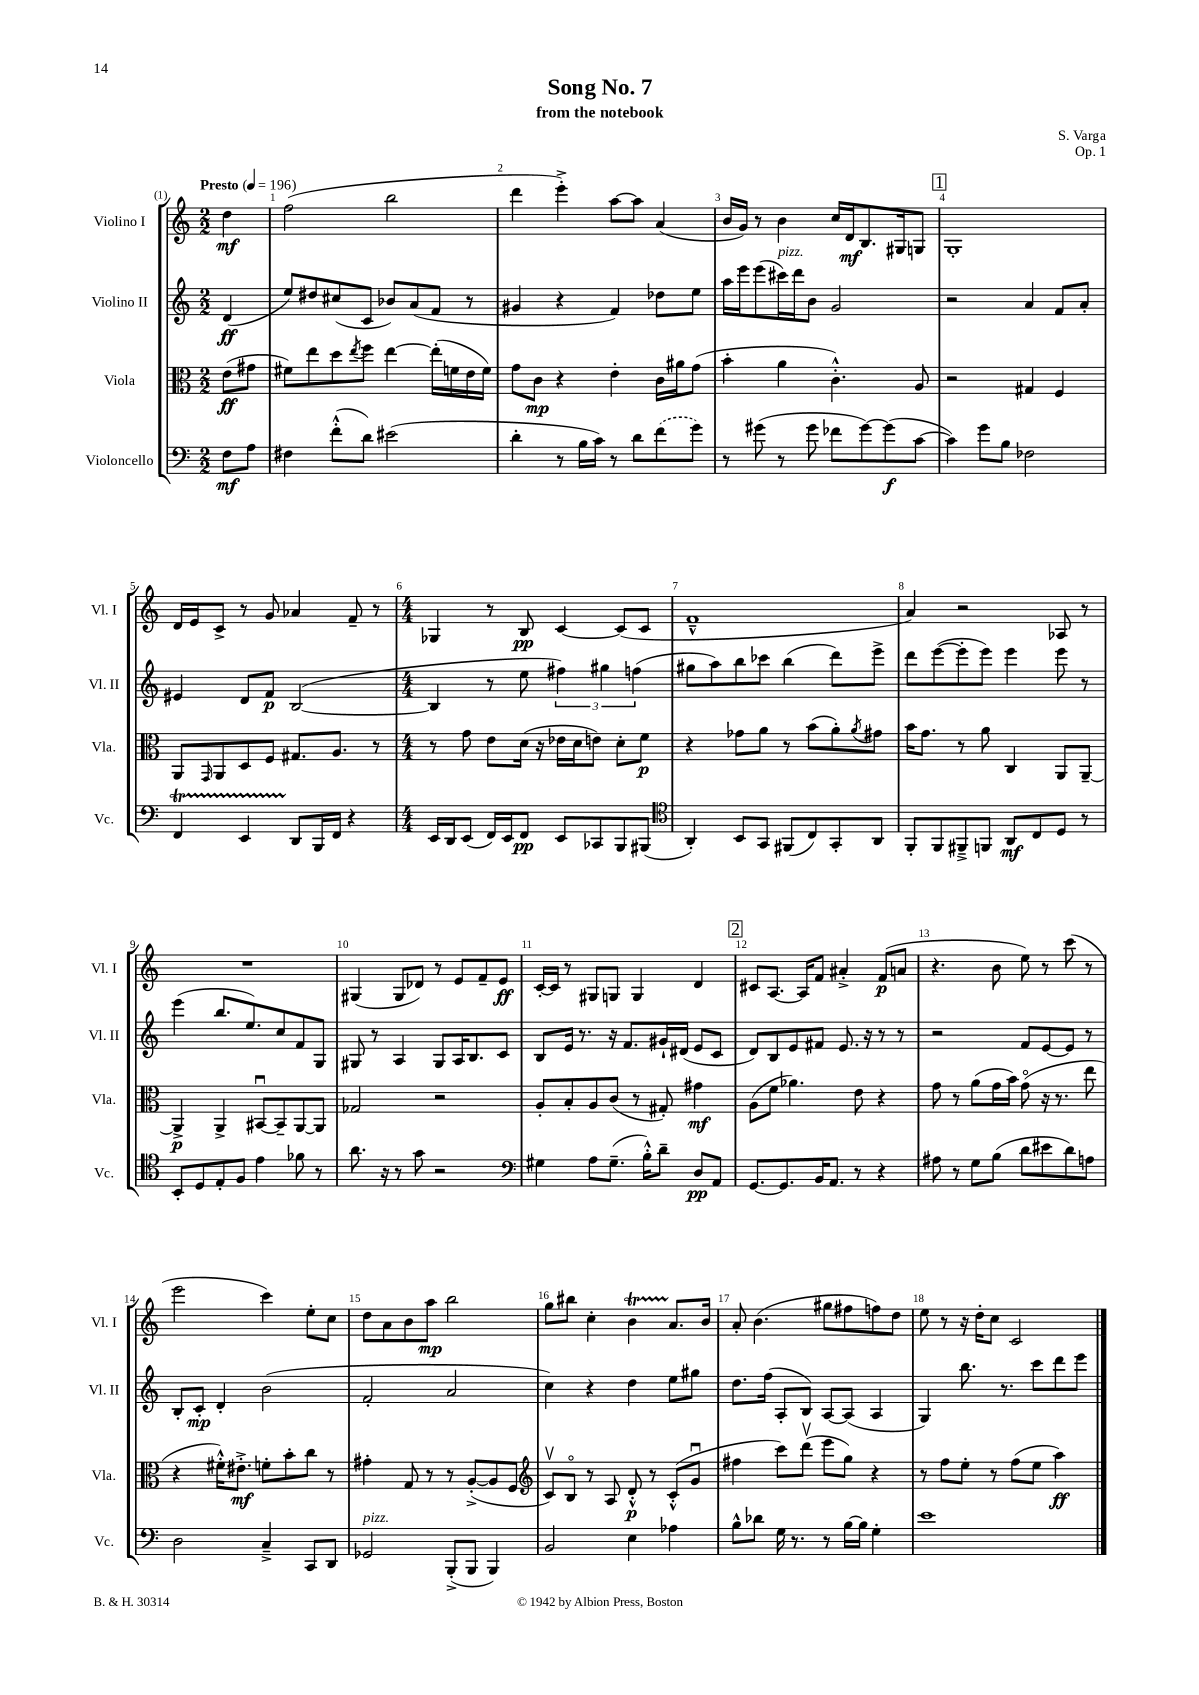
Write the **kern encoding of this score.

**kern	**dynam	**kern	**dynam	**kern	**dynam	**kern	**dynam
*part4	*part4	*part3	*part3	*part2	*part2	*part1	*part1
*staff4	*staff4	*staff3	*staff3	*staff2	*staff2	*staff1	*staff1
*I"Violoncello	*	*I"Viola	*	*I"Violino II	*	*I"Violino I	*
*I'Vc.	*	*I'Vla.	*	*I'Vl. II	*	*I'Vl. I	*
*clefF4	*	*clefC3	*	*clefG2	*	*clefG2	*
*k[]	*	*k[]	*	*k[]	*	*k[]	*
*M2/2	*	*M2/2	*	*M2/2	*	*M2/2	*
*MM196	*	*MM196	*	*MM196	*	*MM196	*
=	=	=	=	=	=	=	=
!	!	!	!	!	!	!LO:TX:a:B:t=Presto	!
8F\L	mf	(8e\L	ff	(4d/	ff	4dd\	mf
8A\J	.	8g#X\J	.	.	.	.	.
=1	=1	=1	=1	=1	=1	=1	=1
4F#X\	.	8f#X\L)	.	8ee/L)	.	(2ff\	.
.	.	8ee\	.	8dd#X/	.	.	.
(8f'^^\L	.	8dd\	.	(8cc#X/	.	.	.
.	.	8qee/	.	.	.	.	.
8d\J)	.	8ff\J	.	8c/J	.	.	.
(2e#X\	.	[4ee\	.	8b-X/L)	.	2bb\	.
.	.	.	.	(8a/	.	.	.
.	.	(16ee'\LL]	.	8f/J	.	.	.
.	.	16fn\	.	.	.	.	.
.	.	16e\	.	8r	.	.	.
.	.	16f\JJ)	.	.	.	.	.
=2	=2	=2	=2	=2	=2	=2	=2
4d'\	.	8g\L	.	4g#X/	.	4ddd\	.
.	.	8c\J	mp	.	.	.	.
8r	.	4r	.	4r	.	4eee'^\)	.
16B\LL	.	.	.	.	.	.	.
16c\JJ)	.	.	.	.	.	.	.
8r	.	4e'\	.	4f/)	.	[8aa\L	.
8d\L	.	.	.	.	.	8aa\J]	.
(8f\	.	16c\LL	.	8dd-X\L	.	(4a/	.
.	.	16a#X\J	.	.	.	.	.
8g\J)	.	(8g\J	.	8ee\J	.	.	.
=3	=3	=3	=3	=3	=3	=3	=3
8r	.	4b'\	.	16aa\LL	.	16b/LL	.
.	.	.	.	16eee\J	.	16g/JJ)	.
(8g#X\	.	.	.	(8eee\	.	8r	.
!	!	!	!	!LO:TX:a:i:t=pizz.	!	!	!
8r	.	4a\	.	16ccc#X\L)	.	4b\	.
.	.	.	.	16ddd\J	.	.	.
8g#\	.	.	.	8b\J	.	.	.
8f-X\L	.	4.c'^^\)	.	2g/	.	16cc/LL	.
.	.	.	.	.	.	16d/J	mf
[8g#\)	.	.	.	.	.	8.B/	.
(8g#\]	f	.	.	.	.	.	.
.	.	.	.	.	.	16G#X/k	.
[8c\J	.	8A/	.	.	.	8Gn/J	.
!!LO:REH:place=s1:t=1
=4	=4	=4	=4	=4	=4	=4	=4
4c\])	.	2r	.	2r	.	1G'	.
8g\L	.	.	.	.	.	.	.
8B\J	.	.	.	.	.	.	.
2F-X\	.	4G#X/	.	4a/	.	.	.
.	.	4F/	.	8f/L	.	.	.
.	.	.	.	8a'/J	.	.	.
!!LO:LB:g=z
=5	=5	=5	=5	=5	=5	=5	=5
4FFT/	.	8AA/L	.	4e#X/	.	16d/LL	.
.	.	.	.	.	.	16e/J	.
.	.	16qqGG/	.	.	.	.	.
.	.	8AA/	.	.	.	8c^/J	.
4EETTT/	.	8D/	.	8d/L	.	8r	.
.	.	8F/J	.	8f/J	p	8g/	.
8DD/L	.	8.G#X/L	.	([2B/	.	4a-X/	.
16BBB/L	.	.	.	.	.	.	.
16FF/JJ	.	8.A/J	.	.	.	.	.
4r	.	.	.	.	.	8f~/	.
.	.	8r	.	.	.	8r	.
=6	=6	=6	=6	=6	=6	=6	=6
*M4/4	*	*M4/4	*	*M4/4	*	*M4/4	*
16EE/LL	.	8r	.	4B/]	.	4G-X/	.
16DD/J	.	.	.	.	.	.	.
(8EE/J	.	8g\	.	.	.	.	.
16FF/LL)	.	8e\L	.	8r	.	8r	.
16EE/J	.	.	.	.	.	.	.
8FF/J	pp	(16d\Jk	.	8ee\	.	8B/	pp
.	.	16r	.	.	.	.	.
8EE/L	.	16e-X\LL	.	6ff#X\)	.	[4c/	.
.	.	16d\J	.	.	.	.	.
8CC-X/	.	8en\J)	.	.	.	.	.
.	.	.	.	6gg#X\	.	.	.
8BBB/	.	8d'\L	.	.	.	(8c/L]	.
.	.	.	.	(6ffn\	.	.	.
(8BBB#X/J	.	8f\J	p	.	.	8c/J	.
=7	=7	=7	=7	=7	=7	=7	=7
*clefC4	*	*	*	*	*	*	*
4AA'/)	.	4r	.	8gg#X\L	.	1f~^^	.
.	.	.	.	8aa\)	.	.	.
8BB/L	.	8g-X\L	.	8bb\	.	.	.
8GG/J	.	8a\J	.	8ccc-X\J	.	.	.
(8FF#X/L	.	8r	.	(4bb\	.	.	.
8C/)	.	(8b\L	.	.	.	.	.
8GG'/	.	8a'\)	.	8ddd\L)	.	.	.
.	.	8qa/	.	.	.	.	.
8AA/J	.	8g#X\J	.	8eee^\J	.	.	.
=8	=8	=8	=8	=8	=8	=8	=8
8FF'/L	.	16b\KL	.	8ddd\L	.	4a/)	.
.	.	8.g\J	.	.	.	.	.
8FF/	.	.	.	([8eee\	.	.	.
8FF#X~^/	.	8r	.	8eee'\]	.	2r	.
8FFn/J	.	8a\	.	8eee\J)	.	.	.
8AA/L	mf	4C/	.	4eee\	.	.	.
8C/	.	.	.	.	.	.	.
8D/J	.	8AA/L	.	8eee\	.	8A-X/	.
8r	.	[8AA~/J	.	8r	.	8r	.
!!LO:LB:g=z
=9	=9	=9	=9	=9	=9	=9	=9
8BB'/L	.	4AA^/]	p	(4eee\	.	1r	.
8D/	.	.	.	.	.	.	.
8E'/	.	4AA^/	.	8.bb/L	.	.	.
8F/J	.	.	.	.	.	.	.
.	.	.	.	8.ee/)	.	.	.
4e\	.	[8BB#Xu/L	.	.	.	.	.
.	.	8BB#~/]	.	8cc/	.	.	.
8f-X\	.	[8AA/	.	8f/	.	.	.
8r	.	8AA/J]	.	8G/J	.	.	.
=10	=10	=10	=10	=10	=10	=10	=10
8.a\	.	2G-X/	.	8G#X/	.	(4G#X/	.
.	.	.	.	8r	.	.	.
16r	.	.	.	.	.	.	.
8r	.	.	.	4A/	.	8G#/L	.
8g\	.	.	.	.	.	8d-X/J)	.
2r	.	2r	.	8G#/L	.	8r	.
.	.	.	.	16A/K	.	8e/L	.
.	.	.	.	8.B/	.	.	.
.	.	.	.	.	.	8f~/	.
.	.	.	.	8c/J	.	8e/J	ff
=11	=11	=11	=11	=11	=11	=11	=11
*clefF4	*	*	*	*	*	*	*
4G#X\	.	8A'/L	.	8B/L	.	[16c'/LL	.
.	.	.	.	.	.	16c/JJ]	.
.	.	8B'/	.	16e/Jk	.	8r	.
.	.	.	.	8.r	.	.	.
8A\L	.	8A/	.	.	.	8G#X/L	.
(8.G#~\J	.	(8c/J	.	16r	.	8Gn/J	.
.	.	.	.	8.f/L	.	.	.
.	.	8r	.	.	.	4G/	.
16B'^^\KL)	.	.	.	.	.	.	.
8d~\J	.	8G#X'/)	.	16g#X`/L	.	.	.
.	.	.	.	(16d#X/JJ	.	.	.
8D/L	pp	4g#X\	mf	8e/L	.	4d/	.
8AA/J	.	.	.	8c/J	.	.	.
!!LO:REH:place=s1:t=2
=12	=12	=12	=12	=12	=12	=12	=12
[8.GG/L	.	(8A\L	.	8d/L)	.	8c#X/L	.
.	.	8f\J	.	8B/	.	[8.A/J	.
8.GG/]	.	.	.	.	.	.	.
.	.	4.a-X\)	.	8e/	.	.	.
.	.	.	.	.	.	16A/KL]	.
16BB/K	.	.	.	8f#X/J	.	8f/J	.
8.AA/J	.	.	.	.	.	.	.
.	.	.	.	8.e/	.	4a#X'^/	.
8r	.	8e\	.	.	.	.	.
.	.	.	.	16r	.	.	.
4r	.	4r	.	8r	.	(8f/L	p
.	.	.	.	8r	.	8an/J	.
=13	=13	=13	=13	=13	=13	=13	=13
8A#X\	.	8g\	.	2r	.	4.r	.
8r	.	8r	.	.	.	.	.
8G\L	.	(8a\L	.	.	.	.	.
(8B\J	.	16g\L	.	.	.	8b\	.
.	.	16b\JJ)	.	.	.	.	.
8d\L	.	(8g\	.	8f/L	.	8ee\)	.
8e#X\	.	16r	.	[8e/	.	8r	.
.	.	8.r	.	.	.	.	.
8d\)	.	.	.	8e/J]	.	(8ccc\	.
8An\J	.	8ee\	.	8r	.	8r	.
!!LO:LB:g=z
=14	=14	=14	=14	=14	=14	=14	=14
2D\	.	4r	.	8B'/L	.	2eee\	.
.	.	.	.	8c'/J	mp	.	.
.	.	16f#X'^^\KL)	.	4d'/	.	.	.
.	.	8.e#X'^\J	mf	.	.	.	.
4C~^/	.	8fn'\L	.	(2b\	.	4ccc\)	.
.	.	8b'\	.	.	.	.	.
8CC/L	.	8cc\J	.	.	.	8ee'\L	.
8DD/J	.	8r	.	.	.	8cc\J	.
=15	=15	=15	=15	=15	=15	=15	=15
!LO:TX:a:i:t=pizz.	!	!	!	!	!	!	!
2GG-X/	.	4g#X'\	.	2f'/	.	8dd\L	.
.	.	.	.	.	.	8a\	.
.	.	8G/	.	.	.	8b\	.
.	.	8r	.	.	.	8aa\J	mp
(8BBB'^/L	.	8r	.	2a/	.	2bb\	.
8BBB/J	.	([8A'^/L	.	.	.	.	.
4BBB/)	.	8A/]	.	.	.	.	.
.	.	8F/J	.	.	.	.	.
=16	=16	=16	=16	=16	=16	=16	=16
*	*	*clefG2	*	*	*	*	*
2BB/	.	8cv/L)	.	4cc\)	.	8gg\L	.
.	.	8B/J	.	.	.	8bb#X\J	.
.	.	8r	.	4r	.	4cc'\	.
.	.	8A/	.	.	.	.	.
4E\	.	8d'^^/	p	4dd\	.	4bt\	.
.	.	8r	.	.	.	.	.
4A-X\	.	(8c'^^/L	.	8ee\L	.	8.a/L	.
.	.	8gu/J	.	8gg#X\J	.	.	.
.	.	.	.	.	.	16b/Jk	.
=17	=17	=17	=17	=17	=17	=17	=17
8B^^\L	.	4ff#X\	.	8.dd\L	.	8a'/	.
8d-X\J	.	.	.	.	.	(4.b\	.
.	.	.	.	(16ff\Jk	.	.	.
16G\	.	8ccc\L)	.	8A'/L	.	.	.
8.r	.	.	.	.	.	.	.
.	.	(8dddv\J	.	8B/J)	.	.	.
8r	.	8eee\L	.	[8A/L	.	8gg#X\L	.
[16B\LL	.	8gg\J)	.	(8A/J]	.	8ff#X\	.
16B\JJ]	.	.	.	.	.	.	.
4G'\	.	4r	.	4A/	.	8ffn\)	.
.	.	.	.	.	.	8dd\J	.
=18	=18	=18	=18	=18	=18	=18	=18
1e	.	8r	.	4G/)	.	8ee\	.
.	.	8ff\L	.	.	.	8r	.
.	.	8ee'\J	.	8.bb\	.	16r	.
.	.	.	.	.	.	16dd'\KL	.
.	.	8r	.	.	.	8cc\J	.
.	.	.	.	8.r	.	.	.
.	.	(8ff\L	.	.	.	2c/	.
.	.	8ee\J	.	8ccc\L	.	.	.
.	.	4aa\)	ff	8ddd\	.	.	.
.	.	.	.	8eee\J	.	.	.
==	==	==	==	==	==	==	==
*-	*-	*-	*-	*-	*-	*-	*-
